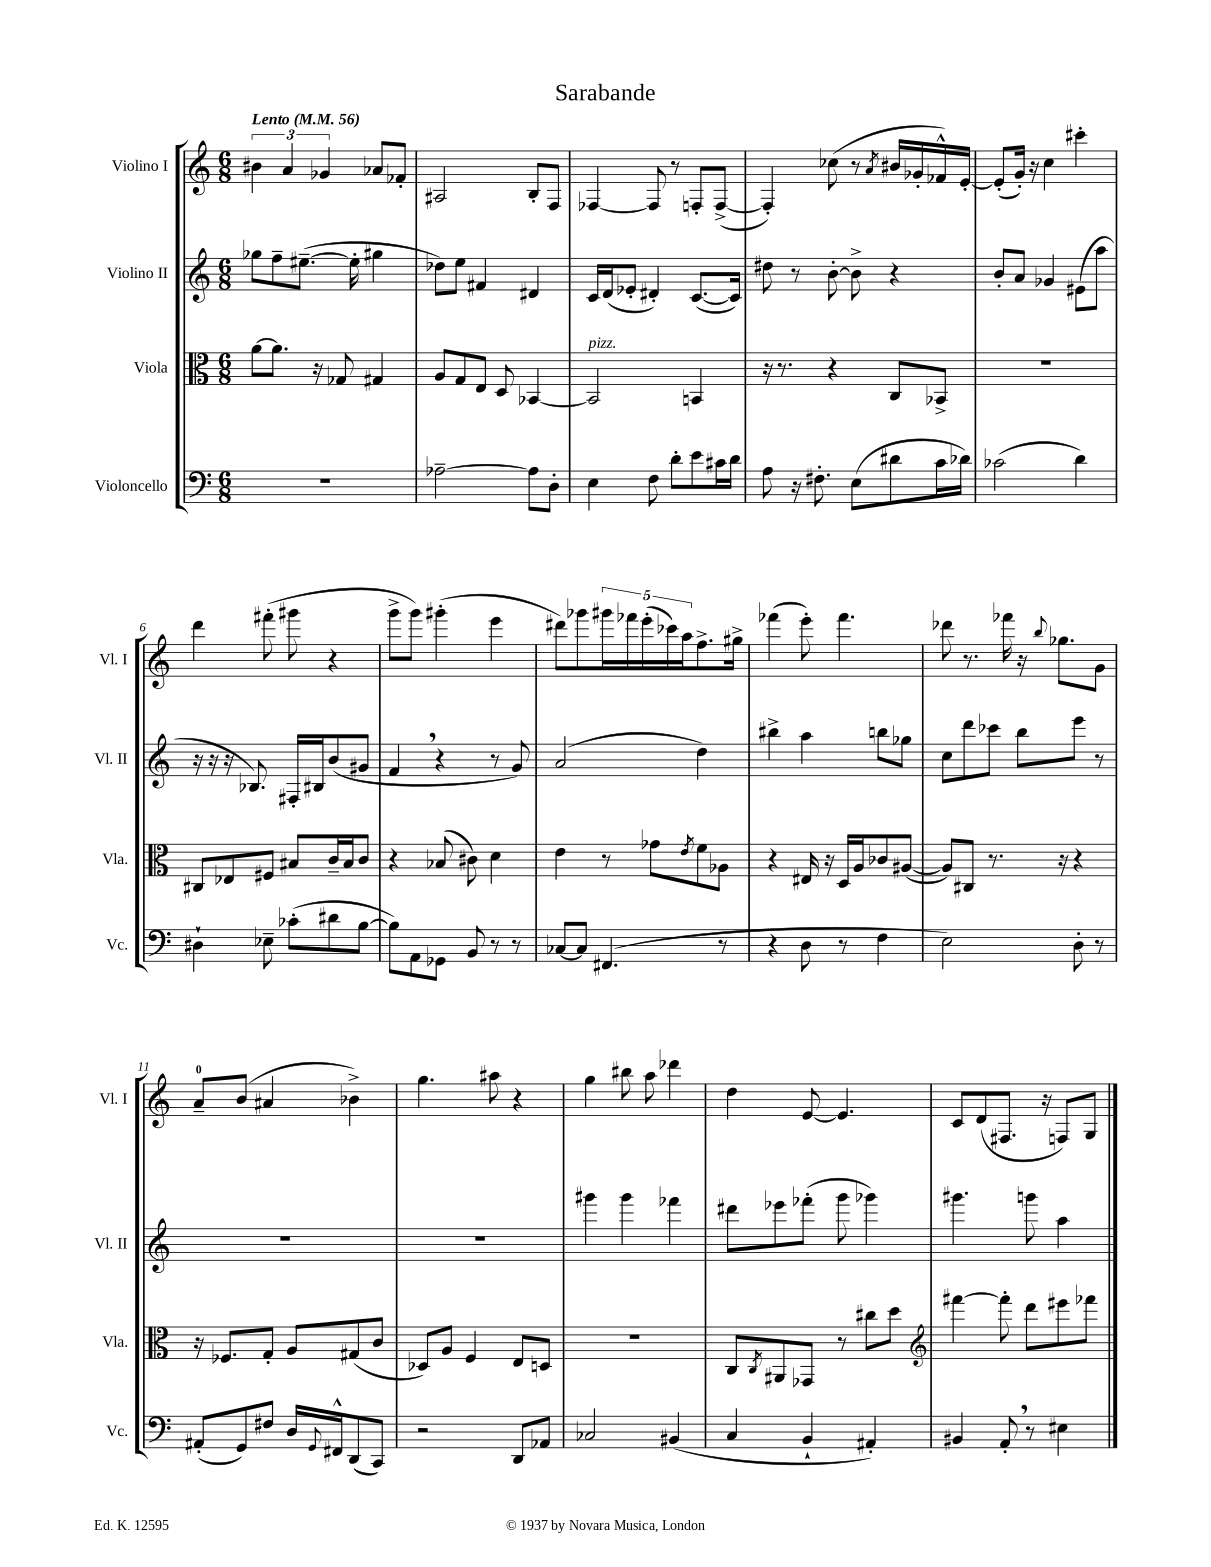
\header { title = "Sarabande" }
<<
\new StaffGroup <<
\new Staff = "s0" \with { instrumentName = "Violino I" shortInstrumentName = "Vl. I" } {
    \clef treble \key c \major \numericTimeSignature \time 6/8 \tempo "Lento" 4 = 56
    \tuplet 3/2 { bis'4 a'4 ges'4 } aes'8 fes'8-. |
    ais2 b8-. f8 |
    fes4~ fes8 r8 f8-. f8~->( |
    f4-.) ces''8( r8 \acciaccatura { a'8 } bis'16 ges'16-. fes'16-^) e'16~-. |
    e'8-.( g'16-.) r16 c''4 cis'''4-. |
    d'''4 fis'''8-.( gis'''8 r4 |
    g'''8-> g'''8) gis'''4-.( e'''4 |
    dis'''8) ges'''8 \tuplet 5/4 { gis'''16 fes'''16 e'''16-.( ces'''16) a''16 } f''8.-> gis''16-> |
    fes'''4( e'''8-.) fes'''4. |
    des'''8 r8. fes'''16 r16 \appoggiatura { b''8 } ges''8. g'8 |
    a'8-0-- b'8( ais'4 bes'4->) |
    g''4. ais''8 r4 |
    g''4 bis''8 a''8 des'''4 |
    d''4 e'8~ e'4. |
    c'8 d'8( fis8. r16 f8) g8 \bar "|." |
}
\new Staff = "s1" \with { instrumentName = "Violino II" shortInstrumentName = "Vl. II" } {
    \clef treble \key c \major \numericTimeSignature \time 6/8
    ges''8 f''8-- eis''8.~--( eis''16-. gis''4 |
    des''8) e''8 fis'4 dis'4 |
    c'16 d'16( ees'8-. dis'4-.) c'8.~( c'16) |
    dis''8 r8 b'8~-. b'8-> r4 |
    b'8-. a'8 ges'4 eis'8( a''8 |
    r16 r16 r16 bes8.) fis16-. bis16 b'8( gis'8 |
    f'4 \breathe r4 r8 g'8) |
    a'2( d''4) |
    bis''4-> a''4 b''8 ges''8 |
    c''8 d'''8 ces'''8 b''8 e'''8 r8 |
    R2. |
    R2. |
    gis'''4 gis'''4 fes'''4 |
    dis'''8 ees'''8 fes'''8-.( g'''8 ges'''4) |
    gis'''4. g'''8 a''4 \bar "|." |
}
\new Staff = "s2" \with { instrumentName = "Viola" shortInstrumentName = "Vla." } {
    \clef alto \key c \major \numericTimeSignature \time 6/8
    a'8~ a'8. r16 ges8 gis4 |
    a8 g8 e8 d8 bes,4~ |
    bes,2^\markup { \italic "pizz." } b,4 |
    r16 r8. r4 c8 bes,8-> |
    R2. |
    cis8 ees8 fis8 bis8 c'16-- bis16 c'8 |
    r4 bes8( cis'8) d'4 |
    e'4 r8 ges'8 \acciaccatura { e'8 } f'8 aes8 |
    r4 eis16 r16 d16 a16 ces'8 ais8~( |
    ais8) cis8 r8. r16 r4 |
    r16 fes8. g8-. a8 gis8( c'8 |
    des8) a8 f4 e8 d8 |
    R2. |
    c8 \acciaccatura { c8 } ais,8 ges,8 r8 cis''8 d''8 |
    \clef treble fis'''4~ fis'''8-. d'''8 eis'''8 fes'''8 \bar "|." |
}
\new Staff = "s3" \with { instrumentName = "Violoncello" shortInstrumentName = "Vc." } {
    \clef bass \key c \major \numericTimeSignature \time 6/8
    R2. |
    aes2~-- aes8 d8-. |
    e4 f8 d'8-. e'8 cis'16 d'16 |
    a8 r16 fis8.-. e8( dis'8 c'16 des'16) |
    ces'2( d'4) |
    dis4-! ees8-- ces'8-.( dis'8 b8~ |
    b8) a,8 ges,8 b,8 r8 r8 |
    ces8~ ces8 fis,4.( r8 |
    r4 d8 r8 f4 |
    e2) d8-. r8 |
    ais,8-.( g,8) fis8 d16 \appoggiatura { g,8 } fis,16-^ d,8( c,8) |
    r2 d,8 aes,8 |
    ces2 bis,4( |
    c4 b,4-! ais,4-.) |
    bis,4 a,8-. \breathe r8 eis4 \bar "|." |
}
>>
>>
